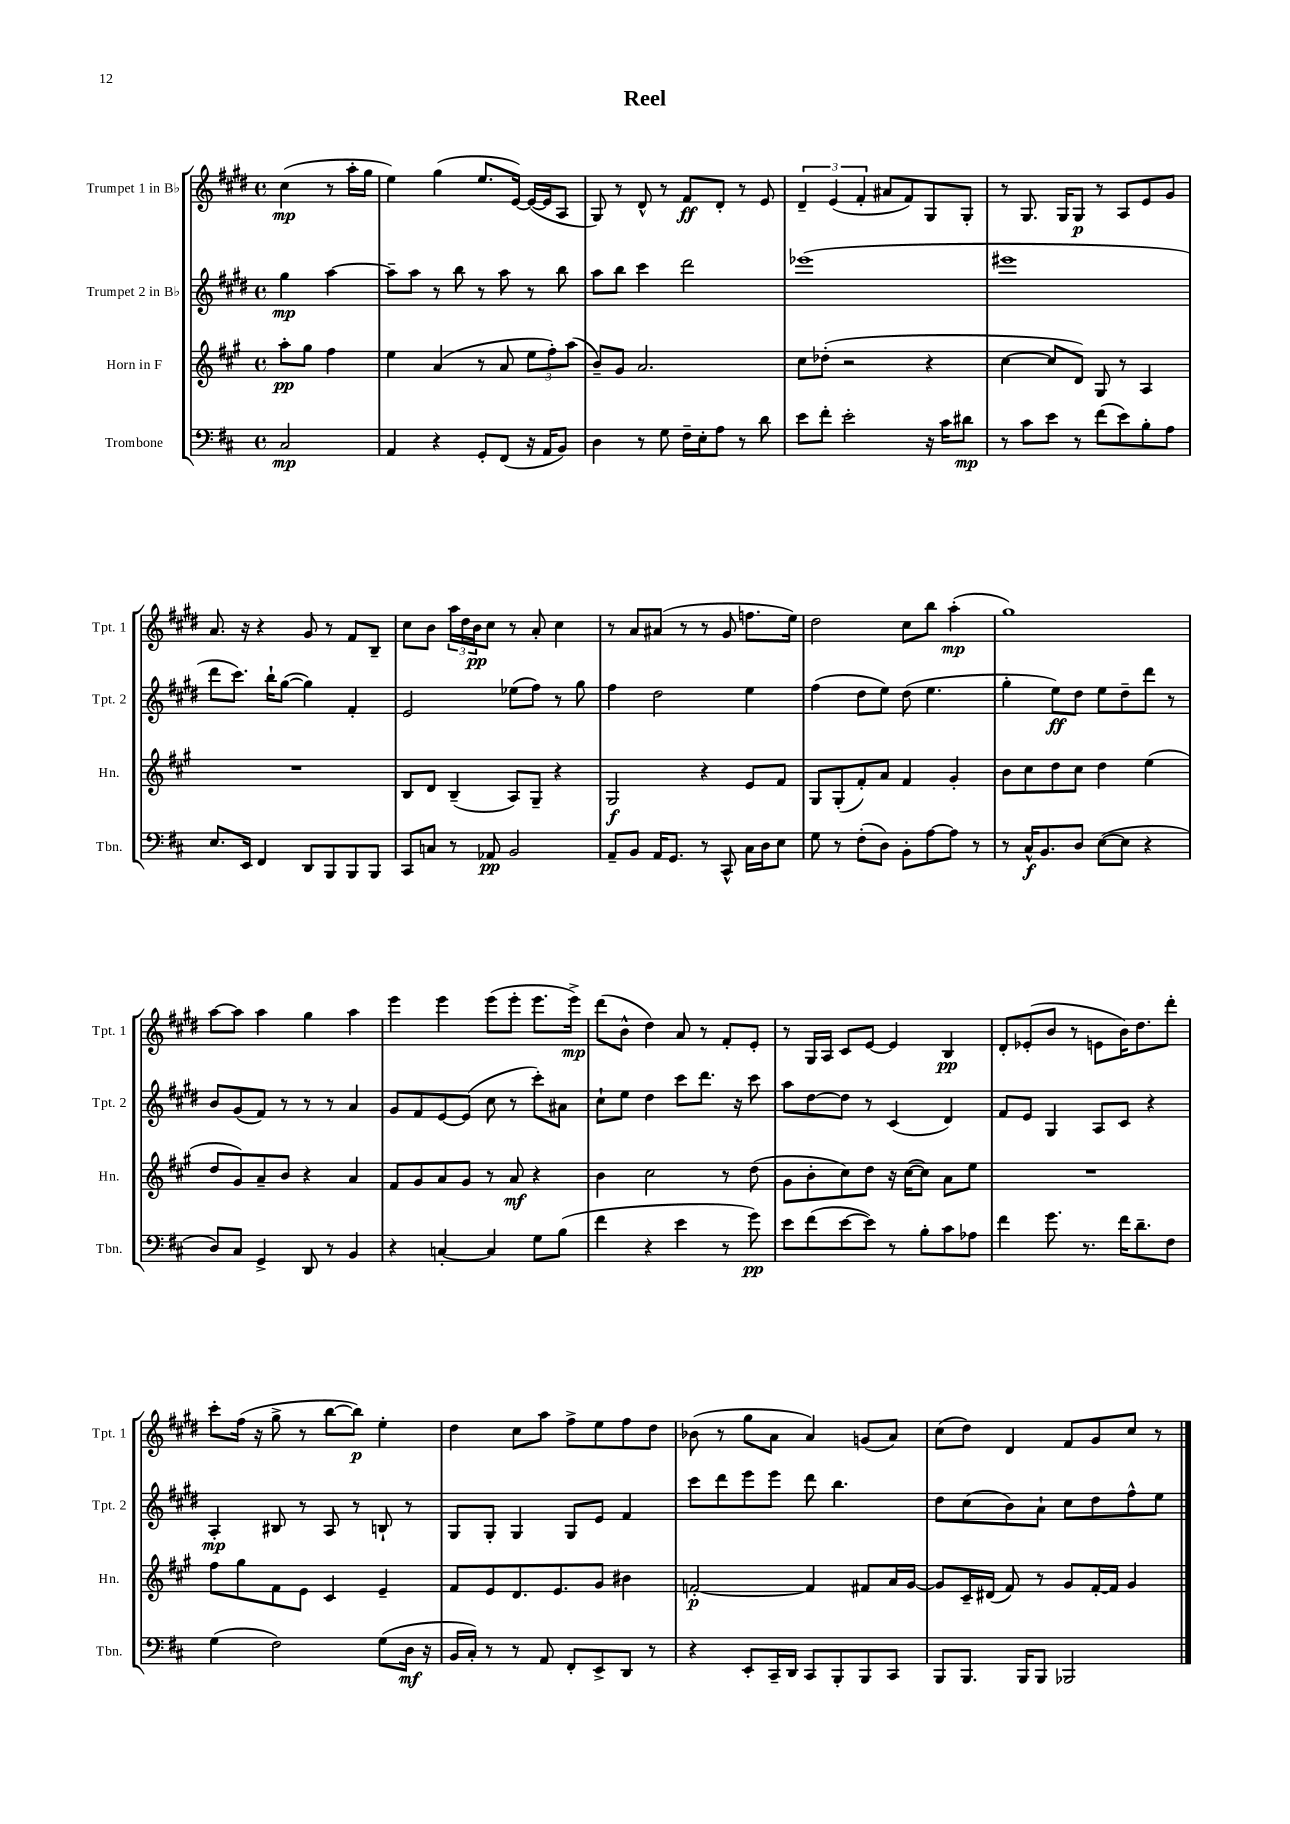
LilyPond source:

\header { title = "Reel" }
<<
\new StaffGroup <<
\new Staff = "s0" \with { instrumentName = "Trumpet 1 in Bb" shortInstrumentName = "Tpt. 1" } {
    \clef treble \key e \major \defaultTimeSignature \time 4/4 \partial 2
    cis''4\mp( r8 a''16-. gis''16 |
    e''4) gis''4( e''8. e'16~) e'16~( e'16 a8 |
    gis8) r8 dis'8-^ r8 fis'8\ff dis'8-. r8 e'8 |
    \tuplet 3/2 { dis'4-- e'4( fis'4-. } ais'8 fis'8) gis8 gis8-. |
    r8 gis8. gis16 gis8\p r8 a8 e'8 gis'8 |
    a'8. r16 r4 gis'8 r8 fis'8 b8-- |
    cis''8 b'8 \tuplet 3/2 { a''16 dis''16 b'16\pp } cis''8 r8 a'8-. cis''4 |
    r8 a'8 ais'8( r8 r8 gis'8 f''8. e''16) |
    dis''2 cis''8 b''8 a''4-.\mp( |
    gis''1) |
    a''8~ a''8 a''4 gis''4 a''4 |
    e'''4 e'''4 e'''8( e'''8-. e'''8. e'''16->\mp) |
    dis'''8( b'8-^ dis''4) a'8 r8 fis'8-. e'8-. |
    r8 gis16 a16 cis'8 e'8~ e'4 b4\pp |
    dis'8-. ees'8-.( b'8 r8 e'8 b'16) dis''8. dis'''8-. |
    cis'''8-. fis''16( r16 gis''8-> r8 b''8~ b''8\p) e''4-. |
    dis''4 cis''8 a''8 fis''8-> e''8 fis''8 dis''8 |
    bes'8( r8 gis''8 a'8 a'4) g'8( a'8) |
    cis''8( dis''8) dis'4 fis'8 gis'8 cis''8 r8 \bar "|." |
}
\new Staff = "s1" \with { instrumentName = "Trumpet 2 in Bb" shortInstrumentName = "Tpt. 2" } {
    \clef treble \key e \major \defaultTimeSignature \time 4/4 \partial 2
    gis''4\mp a''4~ |
    a''8-- a''8 r8 b''8 r8 a''8 r8 b''8 |
    a''8 b''8 cis'''4 dis'''2 |
    ees'''1( |
    eis'''1 |
    dis'''8 cis'''8.) b''16-! gis''8~( gis''4) fis'4-. |
    e'2 ees''8( fis''8) r8 gis''8 |
    fis''4 dis''2 e''4 |
    fis''4( dis''8 e''8) dis''8( e''4. |
    gis''4-. e''8\ff) dis''8 e''8 dis''8-- dis'''8 r8 |
    b'8 gis'8( fis'8) r8 r8 r8 a'4 |
    gis'8 fis'8 e'8~ e'8( cis''8 r8 cis'''8-.) ais'8 |
    cis''8-! e''8 dis''4 cis'''8 dis'''8. r16 cis'''8 |
    a''8 dis''8~ dis''8 r8 cis'4( dis'4) |
    fis'8 e'8 gis4 a8 cis'8 r4 |
    a4-.\mp bis8 r8 a8 r8 b8-! r8 |
    gis8 gis8-. gis4 gis8 e'8 fis'4 |
    cis'''8 dis'''8 e'''8 e'''8 dis'''8 b''4. |
    dis''8 cis''8( b'8) a'8-! cis''8 dis''8 fis''8-^ e''8 \bar "|." |
}
\new Staff = "s2" \with { instrumentName = "Horn in F" shortInstrumentName = "Hn." } {
    \clef treble \key a \major \defaultTimeSignature \time 4/4 \partial 2
    a''8-.\pp gis''8 fis''4 |
    e''4 a'4( r8 a'8 \tuplet 3/2 { e''8 fis''8-.) a''8( } |
    b'8--) gis'8 a'2. |
    cis''8 des''8-.( r2 r4 |
    cis''4~ cis''8 d'8) gis8 r8 a4 |
    R1 |
    b8 d'8 b4--( a8) gis8-- r4 |
    gis2\f r4 e'8 fis'8 |
    gis8 gis8-.( fis'8-.) a'8 fis'4 gis'4-. |
    b'8 cis''8 d''8 cis''8 d''4 e''4( |
    d''8 gis'8) a'8-- b'8 r4 a'4 |
    fis'8 gis'8 a'8 gis'8 r8 a'8\mf r4 |
    b'4 cis''2 r8 d''8( |
    gis'8 b'8-. cis''8) d''8 r16 cis''16~( cis''8) a'8 e''8 |
    R1 |
    fis''8 gis''8 fis'8 e'8 cis'4 e'4-- |
    fis'8 e'8 d'8. e'8. gis'8 bis'4 |
    f'2~-.\p f'4 fis'8 a'16 gis'16~ |
    gis'8 cis'16-- dis'16( fis'8) r8 gis'8 fis'16~-. fis'16 gis'4 \bar "|." |
}
\new Staff = "s3" \with { instrumentName = "Trombone" shortInstrumentName = "Tbn." } {
    \clef bass \key d \major \defaultTimeSignature \time 4/4 \partial 2
    cis2\mp |
    a,4 r4 g,8-. fis,8( r16 a,16 b,8) |
    d4 r8 g8 fis16-- e16-. a8 r8 d'8 |
    e'8 fis'8-. e'2-. r16 cis'16 dis'8\mp |
    r8 cis'8 e'8 r8 fis'8( e'8) b8-. a8 |
    e8. e,16 fis,4 d,8 b,,8 b,,8 b,,8 |
    cis,8 c8 r8 aes,8\pp b,2 |
    a,8-- b,8 a,16 g,8. r8 cis,8-^ cis16 d16 e8 |
    g8 r8 fis8-.( d8) b,8-. a8~ a8 r8 |
    r8 cis16-^\f b,8. d8 e8~( e8 r4 |
    d8) cis8 g,4-> d,8 r8 b,4 |
    r4 c4~-. c4 g8 b8( |
    fis'4 r4 e'4 r8 g'8\pp) |
    e'8 fis'8( e'8~ e'8) r8 b8-. cis'8 aes8 |
    fis'4 g'8. r8. fis'16 d'8.-- fis8 |
    g4( fis2) g8( d16\mf r16 |
    b,16 cis16-.) r8 r8 a,8 fis,8-. e,8-> d,8 r8 |
    r4 e,8-. cis,16-- d,16 cis,8 b,,8-. b,,8 cis,8 |
    b,,8 b,,8. b,,16 b,,8 bes,,2 \bar "|." |
}
>>
>>
\layout { \context { \Score \remove "Bar_number_engraver" } }
